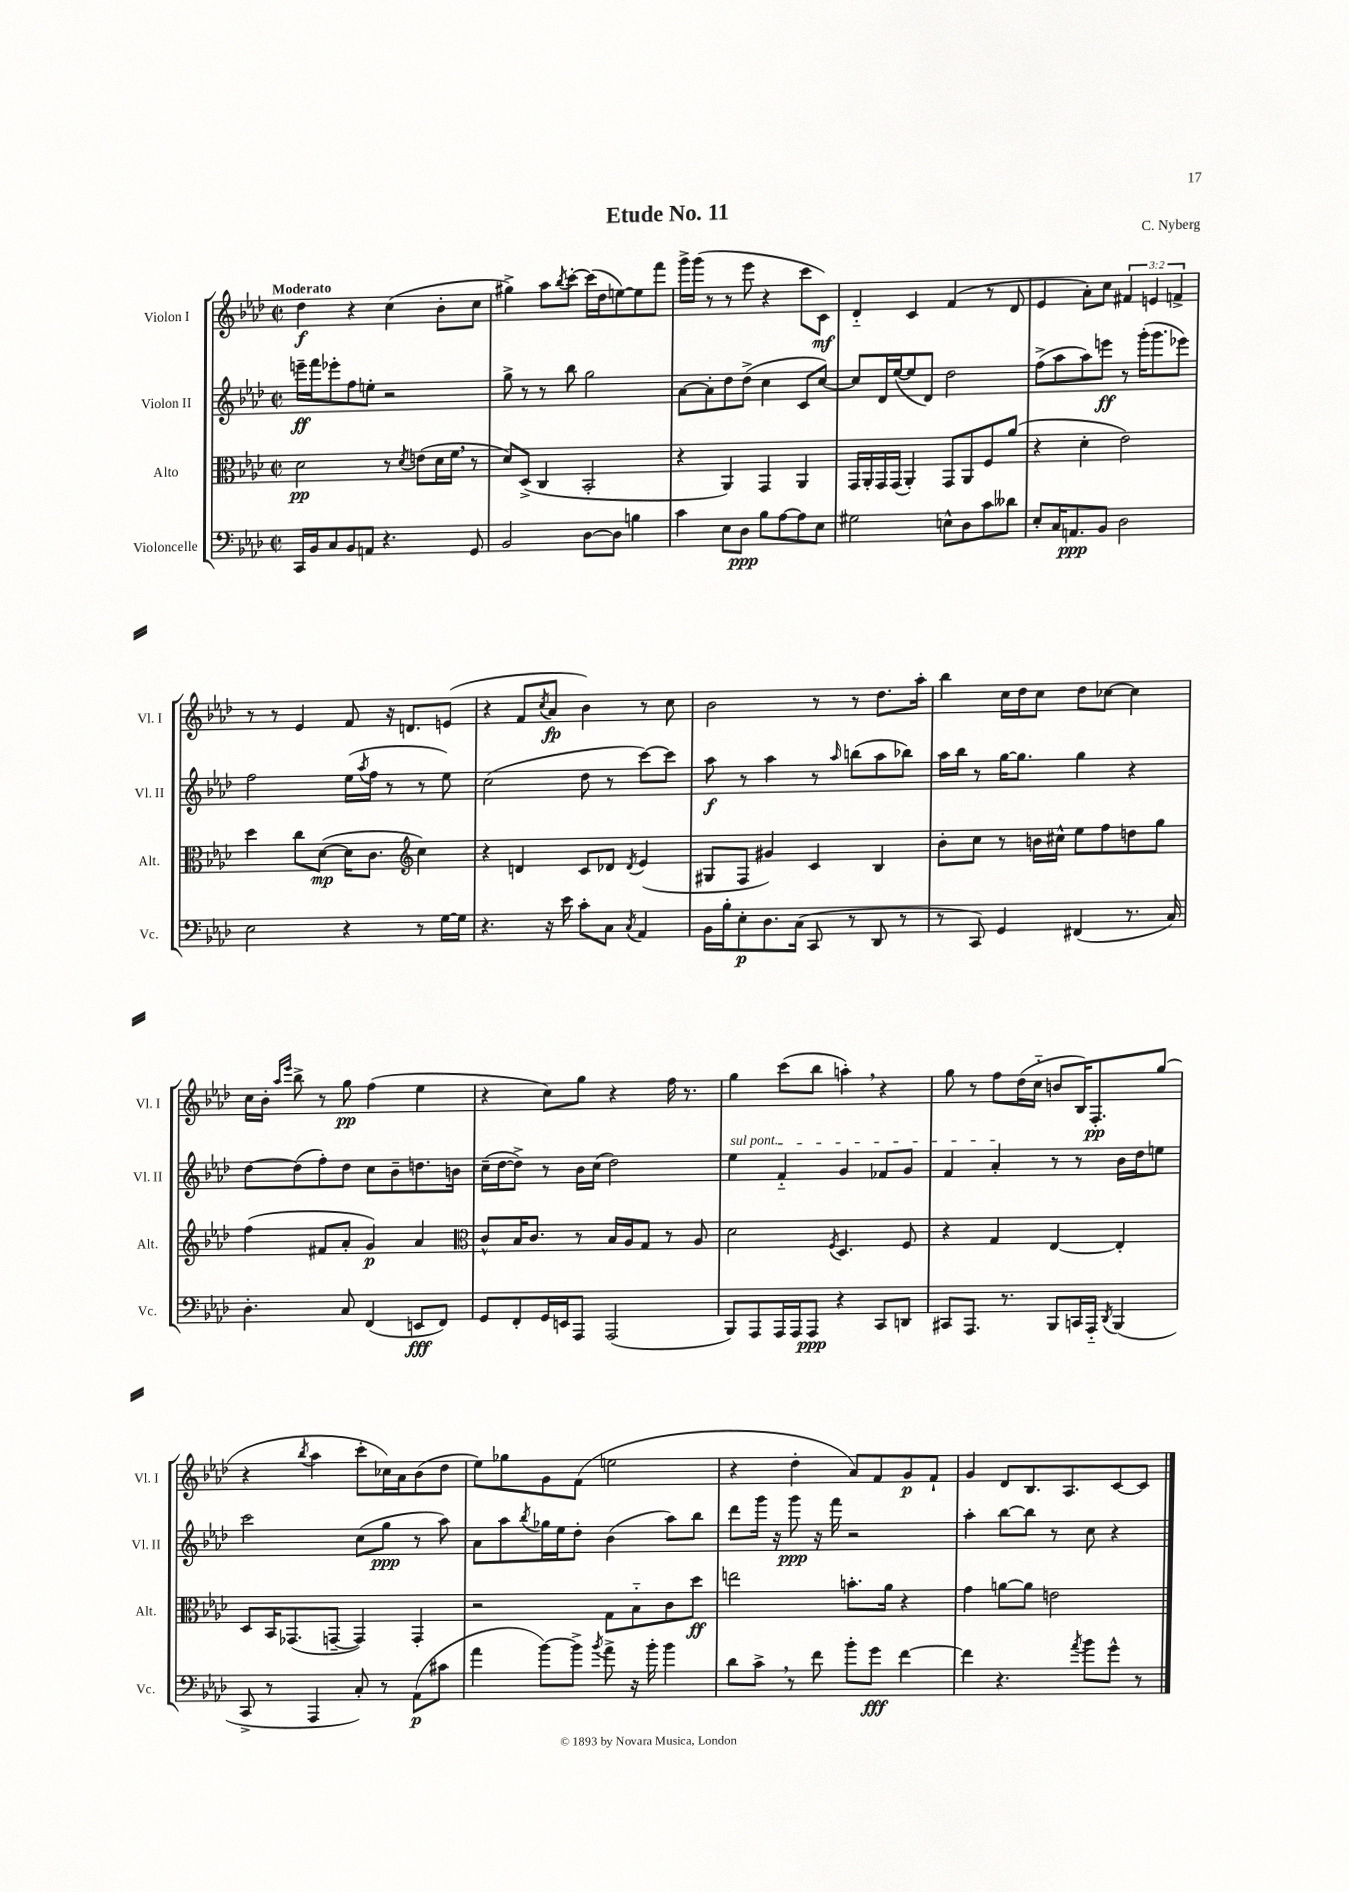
\header { title = "Etude No. 11" composer = "C. Nyberg" }
<<
\new StaffGroup <<
\new Staff = "s0" \with { instrumentName = "Violon I" shortInstrumentName = "Vl. I" } {
    \clef treble \key aes \major \defaultTimeSignature \time 2/2 \override Staff.TupletNumber.text = #tuplet-number::calc-fraction-text \tempo "Moderato"
    des''4\f r4 c''4( bes'8-. c''8 |
    gis''4->) aes''8 \acciaccatura { bes''8 } c'''8~-. c'''16( des''16 e''8~) e''8 f'''8 |
    g'''16-> g'''16( r8 r8 ees'''8 r4 c'''8 c'8\mf) |
    des'4-_ c'4 f'4( r8 des'8 |
    ees'4 aes'8-.) c''8 \tuplet 3/2 { fis'4 e'4 f'4-> } |
    r8 r8 ees'4 f'8 r16 d'8. e'8( |
    r4 f'8 \acciaccatura { c''8 } aes'8\fp bes'4) r8 c''8 |
    bes'2 r8 r8 des''8. aes''16-. |
    bes''4 c''16 des''16 c''8 des''8 ces''8~ ces''4 |
    c''16 bes'16-. \grace { aes''16 ees'''16 } bes''8-> r8 g''8\pp f''4( ees''4 |
    r4 c''8) g''8 r4 f''16 r8. |
    g''4 c'''8( bes''8 a''4-.) \breathe r4 |
    g''8 r8 f''8 des''16( c''16-_ b'8 bes16) f8.-.\pp g''8( |
    r4 \acciaccatura { bes''8 } aes''4 c'''8-. ces''16) aes'16 bes'8( des''8 |
    ees''8) ges''8 g'8 f'8( e''2 |
    r4 des''4-. aes'8) f'8 g'8\p f'8-! |
    g'4 des'8 bes8. aes8. c'8~ c'8 \bar "|." |
}
\new Staff = "s1" \with { instrumentName = "Violon II" shortInstrumentName = "Vl. II" } {
    \clef treble \key aes \major \defaultTimeSignature \time 2/2
    e'''16--\ff f'''16 ees'''8-. f''8 e''8-. r2 |
    g''8-> r8 r8 bes''8 g''2 |
    aes'8~ aes'8-. des''8 des''8->( c''4 c'8 c''8~) |
    c''8 des'16 ees''16~( ees''8 des'8) des''2 |
    f''8->( aes''8 aes''8) e'''8\ff r8 g'''16-.( g'''8. ees'''8) |
    f''2 ees''16( \acciaccatura { aes''8 } f''16 r8 r8 ees''8) |
    c''2( des''8 r8 c'''8~) c'''8 |
    aes''8\f r8 aes''4 r8 \grace { aes''16 } b''8( aes''8 bes''8) |
    aes''16 bes''16 r8 g''16~ g''8. g''4 r4 |
    des''8~ des''8( f''8-.) des''8 c''8 bes'8-- d''8. b'16 |
    c''16--( des''16~ des''8->) r8 bes'16 c''16( des''2) |
    \once \override TextSpanner.bound-details.left.text = \markup { \italic "sul pont." } ees''4\startTextSpan f'4-_ g'4 fes'8 g'8 |
    f'4 aes'4-.\stopTextSpan r8 r8 bes'16 des''16 e''8 |
    c'''2 c''8( g''8\ppp r8 aes''8) |
    aes'8 aes''8 \acciaccatura { bes''8 } ges''16 ees''16 des''8-. bes'4( aes''8) bes''8 |
    des'''8 g'''16 r16 g'''8\ppp r16 f'''16 r2 |
    aes''4-. bes''8~ bes''8 r8 c''8 r4 \bar "|." |
}
\new Staff = "s2" \with { instrumentName = "Alto" shortInstrumentName = "Alt." } {
    \clef alto \key aes \major \defaultTimeSignature \time 2/2
    des'2\pp r8 \acciaccatura { des'8 } e'8( des'16 f'16 \breathe r8 |
    des'8) des8->( c4 bes,2-. |
    r4 aes,4) g,4 aes,4 |
    g,16 aes,16-. g,16 g,16( aes,4-.) g,8 aes,8 f8 aes'8( |
    r4 des'4-. ees'2) |
    des''4 c''8 des'8~\mp( des'16 c'8. \clef treble c''4) |
    r4 d'4 c'8 des'8 \acciaccatura { des'8 } ees'4( |
    gis8 f8 gis'4) c'4 bes4 |
    bes'8-. c''8 r8 b'16 cis''16-^ ees''8 f''8 d''8 g''8 |
    f''4( fis'8 aes'8-. g'4\p) aes'4 |
    \clef alto c'8-^ bes16 c'8. r8 bes16 aes16 g8 r8 aes8 |
    des'2 \acciaccatura { f8 } des4. f8 |
    r4 g4 ees4~ ees4-. |
    des8 bes,16 ges,8.( g,8~-- g,4) g,4-. |
    r2 g8 bes8-_ c'8 des''8\ff |
    e''2 b'8.-. aes'16 r4 |
    g'4 a'8~ a'8 e'2 \bar "|." |
}
\new Staff = "s3" \with { instrumentName = "Violoncelle" shortInstrumentName = "Vc." } {
    \clef bass \key aes \major \defaultTimeSignature \time 2/2
    c,16 bes,16 c8 bes,8 a,8 r4. g,8 |
    bes,2 des8~ des8 b4 |
    c'4 ees8 des8\ppp bes8 aes8~ aes8 ees8 |
    gis2 e8-^ des8 c'8 deses'8 |
    ees8-. c16 a,8.\ppp bes,8 des2 |
    ees2 r4 r8 g16~ g16 |
    r4. r16 ees'16 c'8-. c8 \acciaccatura { c8 } aes,4 |
    bes,16 bes16-. ees8-.\p des8. c16( c,8 r8 des,8 r8 |
    r8 c,8) g,4 fis,4( r8. c16) |
    des4.-. c8 f,4( e,8\fff f,8) |
    g,8 f,8-. g,16 e,16 aes,,8 aes,,2( |
    bes,,8) aes,,8 aes,,16 aes,,16 aes,,8\ppp r4 c,8 d,8 |
    cis,8 aes,,8. r8. bes,,8 c,16 aes,,16-_ \acciaccatura { des,8 } bes,,4( |
    c,8-> r8 aes,,4 c8-.) r8 aes,8\p( cis'8 |
    aes'4 bes'8~) bes'8-> \acciaccatura { bes'8 } aes'8-> r16 bes'16-. bes'4 |
    des'8 c'8-> \breathe r8 f'8 bes'8-. g'8\fff f'4~ |
    f'4 r4. \acciaccatura { aes'8 } bes'8 g'8-^ r8 \bar "|." |
}
>>
>>
\layout { \context { \Score \remove "Bar_number_engraver" } }
